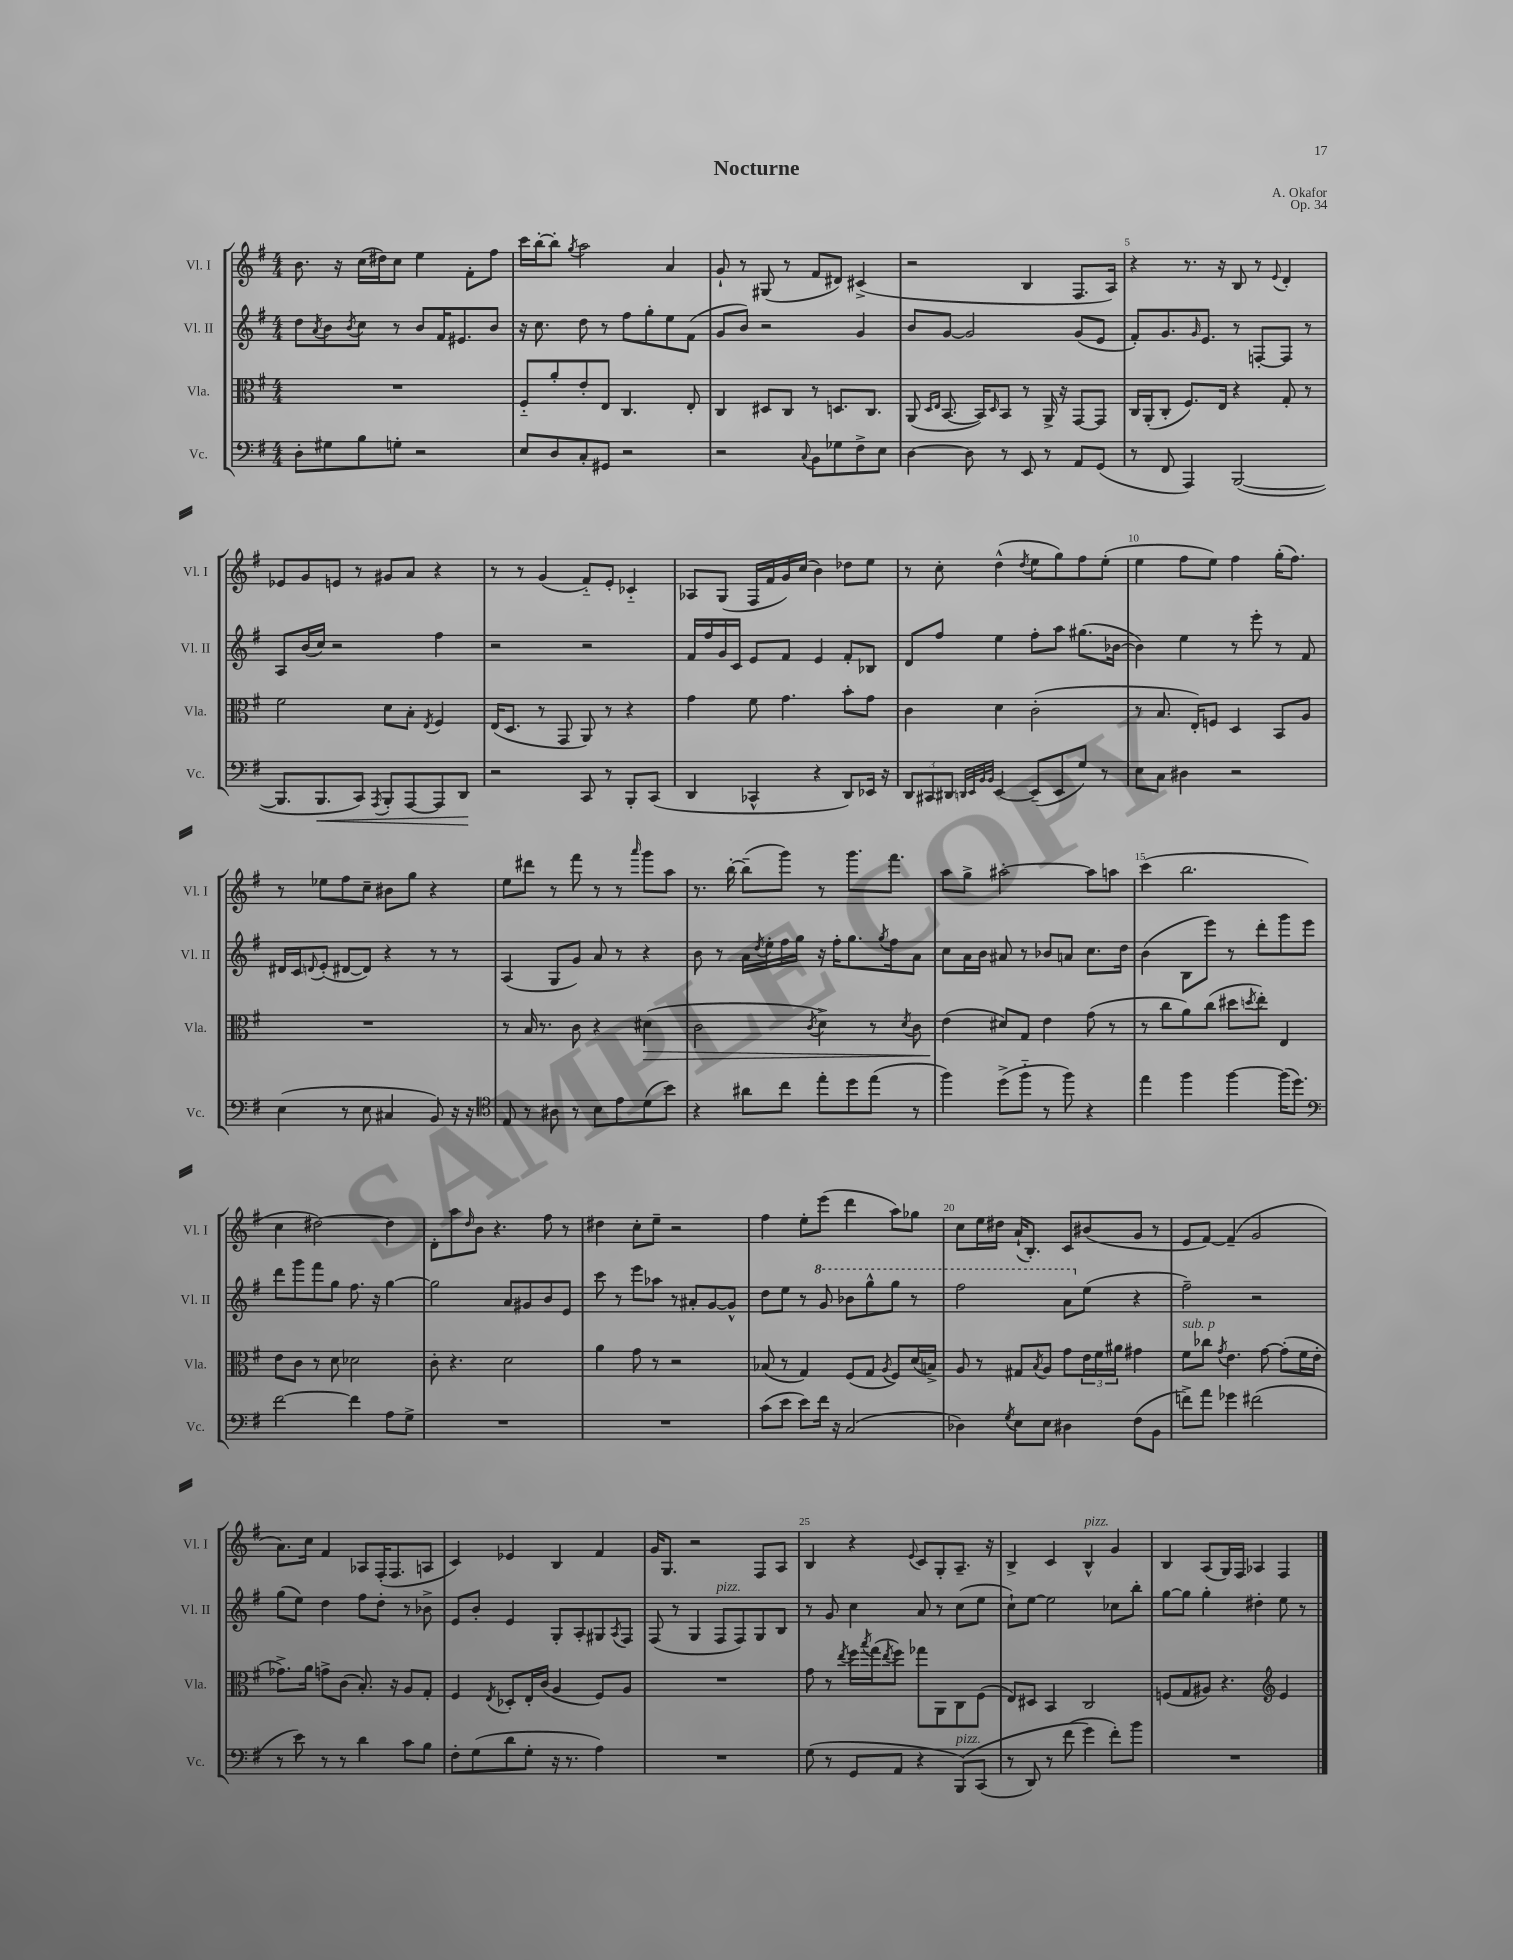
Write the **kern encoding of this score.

**kern	**dynam	**kern	**dynam	**kern	**kern
*part4	*part4	*part3	*part3	*part2	*part1
*staff4	*staff4	*staff3	*staff3	*staff2	*staff1
*I"Vc.	*	*I"Vla.	*	*I"Vl. II	*I"Vl. I
*I'Vc.	*	*I'Vla.	*	*I'Vl. II	*I'Vl. I
*clefF4	*	*clefC3	*	*clefG2	*clefG2
*k[f#]	*	*k[f#]	*	*k[f#]	*k[f#]
*M4/4	*	*M4/4	*	*M4/4	*M4/4
=1	=1	=1	=1	=1	=1
8D'\L	.	1r	.	8dd\L	8.b\
.	.	.	.	8qa/	.
8G#X\	.	.	.	8b\	.
.	.	.	.	.	16r
.	.	.	.	8qb/	.
8B\	.	.	.	8cc\J	(16cc\LL
.	.	.	.	.	16dd#X\J)
8Gn'\J	.	.	.	8r	8cc\J
2r	.	.	.	8b/L	4ee\
.	.	.	.	16f#/K	.
.	.	.	.	8.e#X/	.
.	.	.	.	.	8f#'\L
.	.	.	.	8b/J	8ff#\J
=2	=2	=2	=2	=2	=2
8E/L	.	8F#/L	.	16r	16ccc\LL
.	.	.	.	8.cc\	[16bb'\J
8D/	.	8a'/	.	.	8bb'\J]
.	.	.	.	.	8qgg/
8C'/	.	8e'/	.	8dd\	2aa\
8GG#X/J	.	8E/J	.	8r	.
2r	.	4.C/	.	8ff#\L	.
.	.	.	.	8gg'\	.
.	.	.	.	8ee\	4a/
.	.	8E'/	.	(8f#\J	.
=3	=3	=3	=3	=3	=3
2r	.	4C/	.	8g/L	8g`/
.	.	.	.	8b/J)	8r
.	.	8D#X/L	.	2r	(8G#X/
.	.	8C/J	.	.	8r
8qqC/	.	.	.	.	.
8BB\L	.	8r	.	.	8f#/L
8G-X\	.	8.Dn/L	.	.	8d#X/J)
8F#^\	.	.	.	4g/	(4c#X^/
.	.	8.C/J	.	.	.
8E\J	.	.	.	.	.
=4	=4	=4	=4	=4	=4
[4D\	.	(8AA/	.	8b/L	2r
.	.	16qqD/LL	.	.	.
.	.	16qqE/JJ	.	.	.
.	.	[8.BB/	.	[8g/J	.
8D\]	.	.	.	2g/]	.
.	.	16BB/KL])	.	.	.
.	.	16qqD/	.	.	.
8r	.	8BB/J	.	.	.
8EE/	.	8r	.	.	4B/
8r	.	16AA^/	.	.	.
.	.	16r	.	.	.
8AA/L	.	[8GG/L	.	(8g/L	8.F#/L
(8GG/J	.	8GG/J]	.	8e/J	.
.	.	.	.	.	16A/Jk)
=5	=5	=5	=5	=5	=5
8r	.	16C/LL	.	8f#'/L)	4r
.	.	(16AA'/J	.	.	.
8FF#/	.	8C'/J	.	8.g/	.
4AAA/)	.	8.F#/L)	.	.	8.r
.	.	.	.	16qqg/	.
.	.	.	.	8.e/J	.
.	.	16E/Jk	.	.	16r
([2BBB/	.	4r	.	8r	8B/
.	.	.	.	[8Fn'/L	8r
.	.	.	.	.	8qqe/
.	.	8G'/	.	8F/J]	4d'/
.	.	8r	.	8r	.
!!LO:LB:g=z
=6	=6	=6	=6	=6	=6
8.BBB/L]	.	2f#\	.	8A/L	8e-X/L
.	.	.	.	(16b/L	8g/
!	!LO:HP:b	!	!	!	!
8.BBB/	<	.	.	16cc/JJ)	.
.	.	.	.	2r	8en/J
8CC/J)	.	.	.	.	8r
8qAAA/	.	.	.	.	.
8BBB'/L	.	8d\L	.	.	8g#X/L
[8AAA/	.	8B'\J	.	.	8a/J
.	.	8qE/	.	.	.
8AAA/]	.	4F#/	.	4ff#\	4r
8DD/J	.	.	.	.	.
.	[	.	.	.	.
=7	=7	=7	=7	=7	=7
2r	.	(16E/KL	.	2r	8r
.	.	8.D/J	.	.	.
.	.	.	.	.	8r
.	.	8r	.	.	(4g/
.	.	8GG/	.	.	.
8CC/	.	8AA/)	.	2r	8f#/L)
8r	.	8r	.	.	8e'/J
8BBB'/L	.	4r	.	.	4c-X/
(8CC/J	.	.	.	.	.
=8	=8	=8	=8	=8	=8
4DD/	.	4g\	.	16f#/LL	8A-X/L
.	.	.	.	16ff#/	.
.	.	.	.	16g/	(8G/J
.	.	.	.	16c/JJ	.
4CC-X^^/	.	8f#\	.	8e/L	16F#/LL
.	.	.	.	.	16f#/
.	.	4.g\	.	8f#/J	16g/)
.	.	.	.	.	(16cc/JJ
4r	.	.	.	4e/	4b\)
8DD/L)	.	8b'\L	.	8f#'/L	8dd-X\L
16EE-X/Jk	.	8g\J	.	8B-X/J	8ee\J
16r	.	.	.	.	.
=9	=9	=9	=9	=9	=9
12DD/L	.	4c\	.	8d/L	8r
12CC#X/	.	.	.	.	.
.	.	.	.	8ff#/J	8cc'\
12DD#X/J	.	.	.	.	.
32qqDDn/LLL	.	.	.	.	.
32qqEE/	.	.	.	.	.
32qqBB/	.	.	.	.	.
32qqBB/JJJ	.	.	.	.	.
[4EE/	.	4d\	.	4ee\	(4dd^^\
.	.	.	.	.	8qdd/
(8EE~/L]	.	(2c'\	.	8ff#'\L	8ee\L
8EE/	.	.	.	8aa\J	8gg\)
8G/J)	.	.	.	(8.gg#X\L	8ff#\
8r	.	.	.	.	(8ee'\J
.	.	.	.	[16b-X\Jk	.
=10	=10	=10	=10	=10	=10
8E\L	.	8r	.	4b-\])	4ee\
8C\J	.	8.B/	.	.	.
4D#X\	.	.	.	4ee\	8ff#\L
.	.	16E'/KL)	.	.	.
.	.	8Fn/J	.	.	8ee\J)
2r	.	4D/	.	8r	4ff#\
.	.	.	.	8eee'\	.
.	.	8BB/L	.	8r	(16gg'\KL
.	.	.	.	.	8.ff#\J)
.	.	8A/J	.	8f#/	.
!!LO:LB:g=z
=11	=11	=11	=11	=11	=11
(4E\	.	1r	.	16d#X/LL	8r
.	.	.	.	16c/J	.
.	.	.	.	8qqdn/	.
.	.	.	.	(8e'/J	8ee-X\L
8r	.	.	.	[8d#X/L	8ff#\
8E\	.	.	.	8d#/J])	8cc~\J
4C#X/	.	.	.	4r	8b#X\L
.	.	.	.	.	8gg\J
8BB/)	.	.	.	8r	4r
16r	.	.	.	8r	.
16r	.	.	.	.	.
=12	=12	=12	=12	=12	=12
*clefC4	*	*	*	*	*
8E/	.	8r	.	(4A/	8ee\L
8r	.	16B/	.	.	8ddd#X\J
.	.	8.r	.	.	.
8A#X\	.	.	.	8G/L	8r
8r	.	8c\	.	8g/J)	8fff#\
8B\L	.	4r	.	8a/	8r
8e\	.	.	.	8r	8r
.	.	.	.	.	16qqaaa/
!	!	!	!LO:HP:b	!	!
(8d\	.	(4d#X\	>	4r	8ggg\L
8b\J)	.	.	.	.	8aa\J
=13	=13	=13	=13	=13	=13
4r	.	2c\	.	8b\	8.r
.	.	.	.	8r	.
.	.	.	.	.	[16bb'\
8a#X\L	.	.	.	16a\LL	(8bb~\L]
.	.	.	.	8qdd/	.
.	.	.	.	16ee'\	.
8cc\J	.	.	.	16ff#\	8ggg\J)
.	.	.	.	16gg\JJ	.
.	.	8qc/	.	.	.
8ee'\L	.	4d^\)	.	16r	8r
.	.	.	.	16ff#'\KL	.
8dd\	.	.	.	8.gg\	8.ggg\L
(8ee\J	.	8r	.	.	.
.	.	.	.	8qgg/	.
.	.	.	.	16ff#\k	8.fff#\J
.	.	8qd/	.	.	.
8r	.	8c\	.	8a\J	.
=14	=14	=14	=14	=14	=14
4ff#\)	.	(4e\	.	8cc\L	8aa\L
.	.	.	.	16a\L	8gg^\J
.	.	.	.	16b\JJ	.
(8dd^\L	.	8d#X/L)	]	8a#X/	[2aa#X'\
8ff#\J	.	8G/J	.	8r	.
8r	.	4e\	.	8b-X/L	.
8ff#\)	.	.	.	8an/J	.
4r	.	(8g\	.	8.cc\L	8aa#\L]
.	.	8r	.	.	8aan\J
.	.	.	.	16dd\Jk	.
=15	=15	=15	=15	=15	=15
4ee\	.	8r	.	(4b\	(4ccc\
.	.	8cc\L	.	.	.
4ff#\	.	8a\)	.	8B\L	2.bb\
.	.	(8cc\J	.	8eee\J)	.
[4ff#\	.	8dd#X\L	.	8r	.
.	.	8qddn/	.	.	.
.	.	8ee'\J)	.	8ddd'\L	.
(16ff#\KL]	.	4E/	.	8ggg\	.
8.dd\J)	.	.	.	.	.
.	.	.	.	8eee\J	.
!!LO:LB:g=z
=16	=16	=16	=16	=16	=16
*clefF4	*	*	*	*	*
[2f#\	.	8e\L	.	8ddd\L	4cc\
.	.	8c\J	.	8ggg\	.
.	.	8r	.	8fff#\	[2dd#X\)
.	.	8d\	.	8gg\J	.
4f#\]	.	2d-X\	.	8.ff#\	.
.	.	.	.	16r	.
8A\L	.	.	.	[4gg\	4dd#\]
8G^\J	.	.	.	.	.
=17	=17	=17	=17	=17	=17
1r	.	8c'\	.	2gg\]	8d'\L
.	.	4.r	.	.	8aa\
.	.	.	.	.	16qqdd/
.	.	.	.	.	8b\J
.	.	.	.	.	4.r
.	.	2d\	.	8a/L	.
.	.	.	.	8g#X/	.
.	.	.	.	8b/	8ff#\
.	.	.	.	8e/J	8r
=18	=18	=18	=18	=18	=18
1r	.	4a\	.	8ccc\	4dd#X\
.	.	.	.	8r	.
.	.	8g\	.	8eee\L	8cc'\L
.	.	8r	.	8aa-X\J	8ee~\J
.	.	2r	.	8r	2r
.	.	.	.	8a#X'/L	.
.	.	.	.	[8g/	.
.	.	.	.	8g^^/J]	.
=19	=19	=19	=19	=19	=19
(8c\L	.	(8B-X/	.	8dd\L	4ff#\
8e\J	.	8r	.	8ee\J	.
8e\L)	.	4G/)	.	8r	8ee'\L
*	*	*	*	*8va	*
16f#\Jk	.	.	.	8gg/	(8eee\J
16r	.	.	.	.	.
(2C/	.	(8F#/L	.	8bb-X\L	4ddd\
.	.	8G/J	.	8ggg^^\	.
.	.	8qA/	.	.	.
.	.	8F#/L)	.	8ggg\J	8aa\L)
.	.	(16d/L	.	8r	8gg-X\J
.	.	16Bn^/JJ)	.	.	.
=20	=20	=20	=20	=20	=20
4D-X\)	.	8A/	.	2fff#\	8cc\L
.	.	8r	.	.	16ee\L
.	.	.	.	.	16dd#X\JJ
8qG/	.	.	.	.	.
8E\L	.	8G#X/L	.	.	(16a`/KL
.	.	.	.	.	8.B'/J)
.	.	8qB/	.	.	.
8E\J	.	8A/J	.	.	.
4D#X\	.	8g\L	.	8aa\L	8c/L
*	*	*	*	*X8va	*
.	.	24e\L	.	(8ee\J	(8b#X/
.	.	24f#\	.	.	.
.	.	24a#X\JJ	.	.	.
(8F#\L	.	4g#X\	.	4r	8g/J
8BB\J	.	.	.	.	8r
=21	=21	=21	=21	=21	=21
!	!	!LO:TX:a:i:t=sub. p	!	!	!
8fn^\L)	.	8f#\L	.	2ff#~\)	8e/L
8a\J	.	8cc-X\J	.	.	[8f#/J)
.	.	8qg/	.	.	.
4g-X\	.	4.e\	.	.	(4f#~/]
(2f#X\	.	.	.	2r	2g/
.	.	[8g\	.	.	.
.	.	(8g'\L]	.	.	.
.	.	16f#\L	.	.	.
.	.	16e'\JJ	.	.	.
!!LO:LB:g=z
=22	=22	=22	=22	=22	=22
8r	.	8.g-X^\L)	.	(8gg\L	8.a\L)
8e\)	.	.	.	8ee\J)	.
.	.	16a\Jk	.	.	16cc\Jk
8r	.	8gn^\L	.	4dd\	4f#/
8r	.	(8c\J	.	.	.
4d\	.	8.B'/)	.	8ff#\L	8A-X/L
.	.	.	.	8dd'\J	(16F#'/K
.	.	16r	.	.	8.F#/
8c\L	.	8A/L	.	8r	.
8B\J	.	8G'/J	.	8b-X^\	8An/J
=23	=23	=23	=23	=23	=23
8F#'\L	.	4F#/	.	8e/L	4c/)
(8G\	.	.	.	8b'/J	.
.	.	8qE/	.	.	.
8d\	.	8D-X'/L	.	4e/	4e-X/
8G'\J	.	16E'/L	.	.	.
.	.	(16c/JJ	.	.	.
16r	.	4A/	.	8G'/L	4B/
8.r	.	.	.	.	.
.	.	.	.	8A'/	.
4A\)	.	8F#/L)	.	8G#X/	4f#/
.	.	.	.	8qA/	.
.	.	8A/J	.	8F#/J	.
=24	=24	=24	=24	=24	=24
1r	.	1r	.	(8F#/	16g/KL
.	.	.	.	.	8.G/J
.	.	.	.	8r	.
.	.	.	.	4G/	2r
!	!	!	!	!LO:TX:a:i:t=pizz.	!
.	.	.	.	8F#/L	.
.	.	.	.	8F#/)	.
.	.	.	.	8G/	8F#/L
.	.	.	.	8B/J	8A/J
=25	=25	=25	=25	=25	=25
(8G\	.	8g\	.	8r	4B/
8r	.	8r	.	8g/	.
.	.	8qee/	.	.	.
8GG/L	.	16ff#\LL	.	4cc\	4r
.	.	8qbb/	.	.	.
.	.	(16gg\J	.	.	.
.	.	8qee/	.	.	.
8AA/J	.	8ff#\J)	.	.	.
.	.	.	.	.	8qqe/
4r	.	8gg-X\L	.	8a/	8c/L
.	.	8AA\	.	8r	8G'/
!LO:TX:a:i:t=pizz.	!	!	!	!	!
(8BBB/L)	.	8C\	.	(8cc\L	8.A~/J
(8CC/J	.	(8F#\J	.	8ee\J	.
.	.	.	.	.	16r
=26	=26	=26	=26	=26	=26
8r	.	8E/L)	.	8cc`\L)	4B^/
8DD/)	.	8D#X/J	.	[8ee\J	.
8r	.	4BB/	.	2ee\]	4c/
(8f#\	.	.	.	.	.
!	!	!	!	!	!LO:TX:a:i:t=pizz.
4g\)	.	2C/	.	.	4B^^/
8f#'\L)	.	.	.	8cc-X\L	4g/
8b\J	.	.	.	8bb'\J	.
=27	=27	=27	=27	=27	=27
1r	.	(8Fn/L	.	[8gg\L	4B/
.	.	8G/	.	8gg\J]	.
.	.	8A#X/J)	.	4gg'\	(8A/L
.	.	4.r	.	.	16G/L)
.	.	.	.	.	16F#/JJ
.	.	.	.	4dd#X'\	4A-X/
*	*	*clefG2	*	*	*
.	.	4e/	.	8ee\	4F#/
.	.	.	.	8r	.
==	==	==	==	==	==
*-	*-	*-	*-	*-	*-
